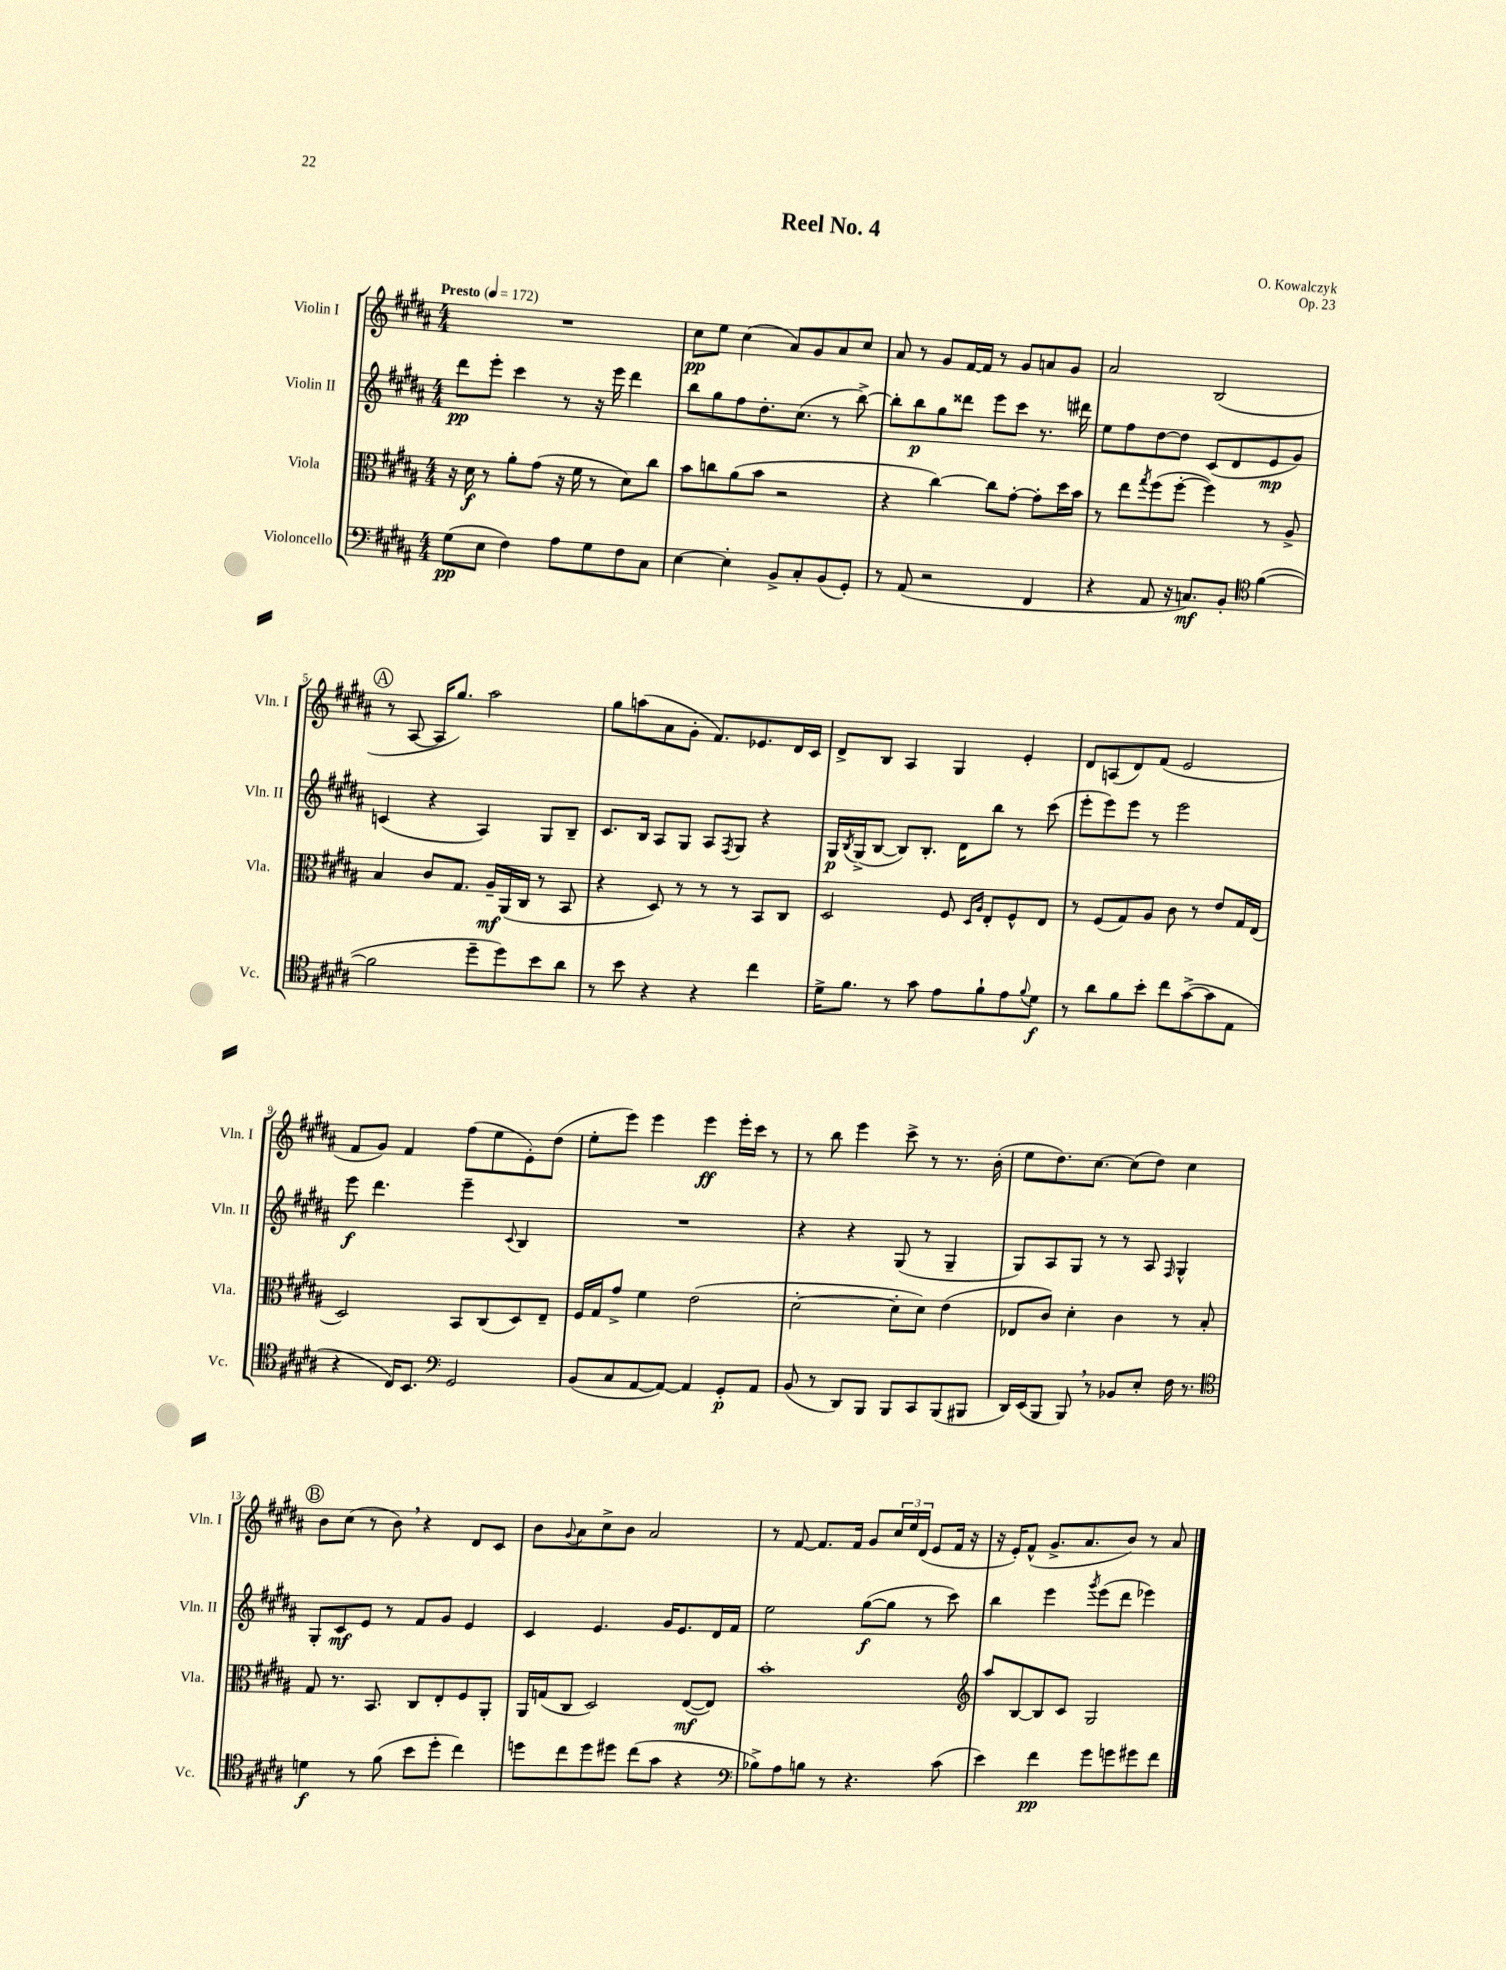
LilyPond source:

\header { title = "Reel No. 4" composer = "O. Kowalczyk" opus = "Op. 23" }
<<
\new StaffGroup <<
\new Staff = "s0" \with { instrumentName = "Violin I" shortInstrumentName = "Vln. I" } {
    \clef treble \key b \major \numericTimeSignature \time 4/4 \tempo "Presto" 4 = 172
    R1 |
    cis''8\pp e''8 cis''4( ais'8) gis'8 ais'8 cis''8 |
    ais'8 r8 gis'8 fis'16~ fis'16 r8 gis'8 a'8 gis'8 |
    ais'2 b2( |
    \mark \markup { \circle "A" } r8 ais8~ ais16 gis''8.) ais''2 |
    gis''8 a''8( ais'8 gis'8-. fis'8.) ees'8. dis'16 cis'16 |
    dis'8-> b8 ais4 gis4 e'4-. |
    dis'8 a8( dis'8) fis'8( e'2 |
    fis'8 gis'8) fis'4 fis''8( e''8 e'8-.) dis''8( |
    e''8-. e'''8) e'''4 e'''4\ff e'''16-. cis'''16 r8 |
    r8 b''8 e'''4 cis'''8-> r8 r8. b'16-.( |
    e''8 dis''8.) cis''8.~ cis''8( dis''8) cis''4 |
    \mark \markup { \circle "B" } b'8 cis''8( r8 b'8) \breathe r4 dis'8 cis'8 |
    b'8 \appoggiatura { gis'8 } ais'8 cis''8-> b'8 ais'2 |
    r8 fis'8~ fis'8. fis'16 gis'8 \tuplet 3/2 { cis''16 e''16 dis'16( } e'8 fis'16 r16 |
    r16 e'16-.) fis'8-^( gis'8.-> ais'8. b'8) r8 ais'8 \bar "|." |
}
\new Staff = "s1" \with { instrumentName = "Violin II" shortInstrumentName = "Vln. II" } {
    \clef treble \key b \major \numericTimeSignature \time 4/4
    dis'''8\pp e'''8-. cis'''4 r8 r16 e'''16 dis'''4 |
    b''8 gis''8 fis''8 dis''8.-. cis''8.( r8 b''8~->) |
    b''8-. b''8\p gis''8 disis'''8 e'''8 cis'''8 r8. dis'''16 |
    e''8 fis''8 dis''8~ dis''8 cis'8( dis'8 e'8\mp gis'8) |
    \mark \markup { \circle "A" } c'4( r4 ais4) gis8 b8-- |
    cis'8. b16 ais8 gis8 ais8 \acciaccatura { fis8 } gis8 r4 |
    gis16\p \acciaccatura { b8 } gis16->( b8~ b8) b8.-. dis'16 b''8 r8 cis'''8( |
    e'''8-. e'''8) e'''8 r8 e'''2 |
    e'''8\f dis'''4. e'''4-- \appoggiatura { cis'8 } b4 |
    R1 |
    r4 r4 gis8( r8 gis4-- |
    gis8) ais8 gis8 r8 r8 ais8 \grace { fis16 } gis4-^ |
    \mark \markup { \circle "B" } gis8-. cis'8\mf e'8 r8 fis'8 gis'8 e'4 |
    cis'4 e'4. gis'16 e'8. dis'16 fis'16 |
    e''2 gis''8~\f( gis''8 r8 cis'''8) |
    b''4 e'''4 \acciaccatura { gis'''8 } e'''8( dis'''8 ees'''4) \bar "|." |
}
\new Staff = "s2" \with { instrumentName = "Viola" shortInstrumentName = "Vla." } {
    \clef alto \key b \major \numericTimeSignature \time 4/4
    r16 dis'16\f r8 ais'8-. gis'8( r16 fis'16 r8 dis'8) cis''8 |
    b'8 c''8 ais'8( b'8 r2 |
    r4 cis''4~) cis''8 gis'8~-. gis'8-. dis''16 b'16 |
    r8 e''8 \acciaccatura { gis''8 } fis''8( fis''8~-. fis''4) r8 ais8-> |
    \mark \markup { \circle "A" } b4 cis'8 gis8. ais16--\mf ais,16( cis16 r8 b,8 |
    r4 dis8) r8 r8 r8 b,8 cis8 |
    dis2 fis8 \grace { dis16 ais16 } e8-. fis8-^ e8 |
    r8 fis8( gis8) ais8 cis'8 r8 e'8 gis16 e16( |
    dis2) b,8 cis8( dis8) e8-- |
    fis16 gis16 gis'8-> fis'4 e'2( |
    dis'2~-. dis'8-. dis'8) e'4( |
    ees8 cis'8) dis'4-. cis'4 r8 b8-. |
    \mark \markup { \circle "B" } gis8 r8. b,8. cis8 e8-. fis8 ais,8-. |
    ais,16 g16( cis8 dis2) e8~\mf( e8) |
    b'1-. |
    \clef treble ais''8 b8~ b8 cis'8 gis2 \bar "|." |
}
\new Staff = "s3" \with { instrumentName = "Violoncello" shortInstrumentName = "Vc." } {
    \clef bass \key b \major \numericTimeSignature \time 4/4
    gis8\pp( e8 fis4) ais8 gis8 fis8 cis8 |
    e4~ e4-. b,8-> cis8-. b,8( gis,8-.) |
    r8 ais,8( r2 fis,4 |
    r4 ais,8 r16 c8.\mf) b,8-. \clef tenor fis'4~( |
    \mark \markup { \circle "A" } fis'2 dis''8-- dis''8) b'8 ais'8 |
    r8 b'8 r4 r4 cis''4 |
    dis'16-> fis'8. r8 gis'8 e'8 fis'8-! e'8 \appoggiatura { fis'8 } dis'8\f |
    r8 ais'8 fis'8 b'8-. cis''8 gis'8~->( gis'8 e8 |
    r4 cis16) b,8. \clef bass gis,2 |
    b,8( cis8 ais,8~ ais,8~) ais,4 gis,8-.\p ais,8 |
    b,8( r8 dis,8) b,,8 b,,8 cis,8 b,,8( bis,,8 |
    dis,16) e,16( b,,8 b,,8) \breathe r8 bes,8 e8-. fis16 r8. |
    \mark \markup { \circle "B" } \clef tenor d'4\f r8 fis'8( b'8 dis''8-. cis''4) |
    d''8 cis''8 d''8 dis''8 cis''8( gis'8 r4 |
    \clef bass bes8->) ais8 b8 r8 r4. cis'8( |
    e'4) fis'4\pp gis'8 g'8 gis'8 fis'8 \bar "|." |
}
>>
>>
